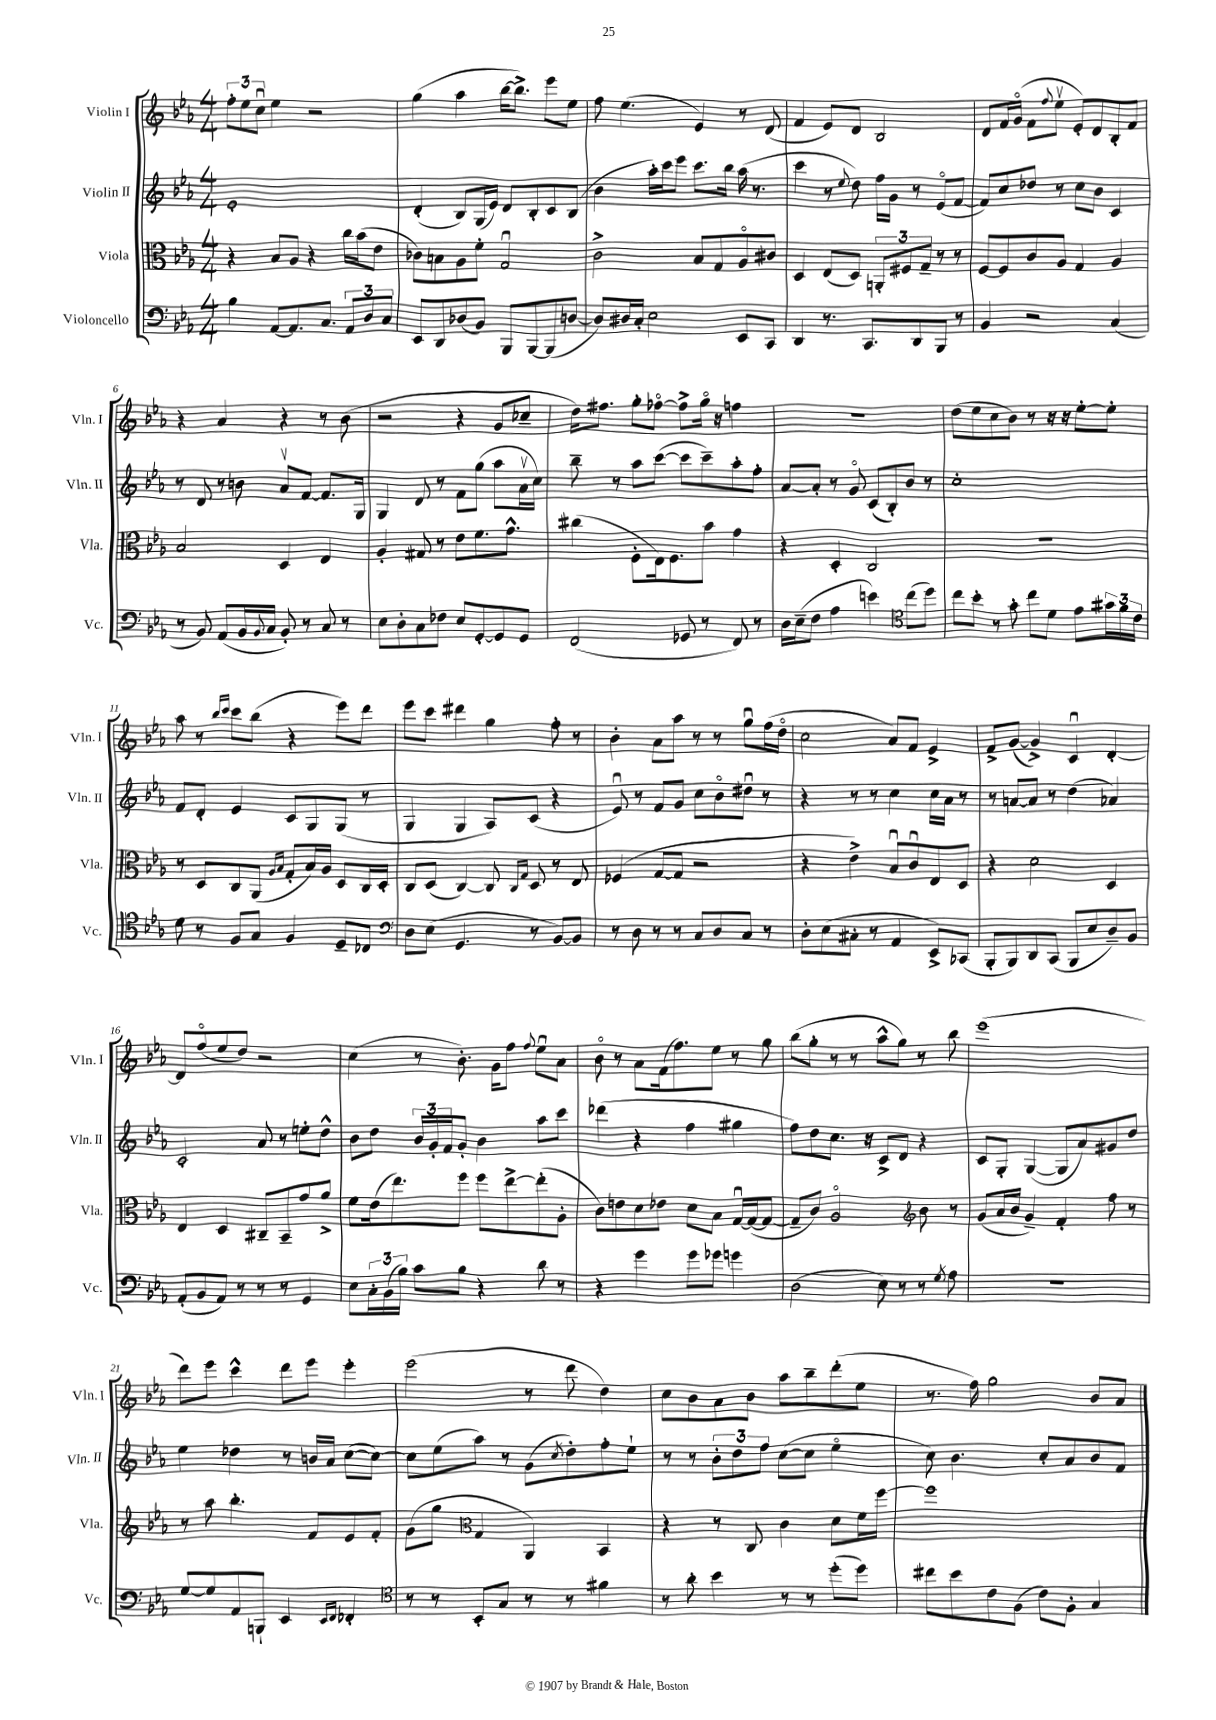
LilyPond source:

<<
\new StaffGroup <<
\new Staff = "s0" \with { instrumentName = "Violin I" shortInstrumentName = "Vln. I" } {
    \clef treble \key ees \major \numericTimeSignature \time 4/4
    \tuplet 3/2 { f''8-. ees''8 c''8\downbow } ees''4 r2 |
    g''4( aes''4 bes''16~ bes''8.->) ees'''8 ees''8 |
    f''8 ees''4.( ees'4) r8 d'8( |
    f'4 ees'8) d'8 bes2 |
    d'8 f'16 g'16\flageolet( f'8 \appoggiatura { f''8 } ees''8\upbow ees'8-.) d'8 bes8-. f'8 |
    r4 aes'4 r4 r8 bes'8( |
    r2 r4 g'8 ces''8-- |
    d''16) fis''8. g''8-. fes''8~\flageolet fes''8-> g''16\flageolet r16 f''4 |
    R1 |
    d''8( ees''8 c''8 bes'8) r8 r16 r16 ees''8~-. ees''8-. |
    aes''8 r8 \grace { bes''16 c'''16 } c'''8 bes''8( r4 ees'''8) d'''8 |
    ees'''8 c'''8 dis'''4 g''4 f''8-. r8 |
    bes'4-. aes'8 aes''8 r8 r8 g''8\downbow f''16( d''16\flageolet |
    c''2 aes'8) f'8 ees'4-> |
    f'8-> g'8~( g'4->) c'4\downbow d'4~-. |
    d'8 f''8\flageolet( ees''8 d''8) r2 |
    c''4( r8 bes'8.-.) g'16 f''8 \appoggiatura { f''8 } ees''8\downbow aes'8 |
    bes'8\flageolet r8 aes'8 f'16( f''8.) ees''8 r8 g''8 |
    bes''8( g''8-. r8 r8 aes''8-^ g''8) r8 bes''8 |
    ees'''1( |
    d'''8) ees'''8 c'''4-^ d'''8 ees'''8 ees'''4-. |
    ees'''2( r8 d'''8 d''4) |
    c''8 bes'8 aes'8 bes'8 aes''8 bes''8-- d'''8-.( ees''8 |
    r8. f''16) g''2 bes'8 aes'8 \bar "|." |
}
\new Staff = "s1" \with { instrumentName = "Violin II" shortInstrumentName = "Vln. II" } {
    \clef treble \key ees \major \numericTimeSignature \time 4/4
    ees'1-. |
    d'4-.( bes8) g16( ees'16) d'8 bes8-. c'8 bes8( |
    bes'4 aes''16-.) c'''16 ees'''8 c'''8. bes''16 aes''16( r8. |
    c'''4 r8 \appoggiatura { ees''8 } d''8) f''16 g'16 r8 ees'8\flageolet( f'8~ |
    f'8) c''8 des''8 r8 c''8 bes'8 c'4 |
    r8 d'8 r8 b'8 aes'8\upbow f'8~ f'8. g16 |
    g4 d'8 r8 f'8 g''8( aes''8 aes'16\upbow c''16) |
    bes''8-- r8 aes''8 c'''8~( c'''8 c'''8--) aes''8-. f''8-. |
    aes'8~ aes'8-. r8 g'8\flageolet c'8( bes8-.) bes'8 r8 |
    c''1-. |
    f'8 d'8-. ees'4 c'8 g8 g8( r8 |
    g4 g4 aes8) c'8( r4 |
    ees'8\downbow) r8 f'8 g'8 c''8 bes'8\flageolet dis''8\downbow r8 |
    r4 r8 r8 c''4 c''16 aes'16 r8 |
    r8 a'8~ a'8 r8 d''4( aes'4) |
    c'2-. aes'8 r8 e''8-. d''8-^ |
    bes'8 d''8 \tuplet 3/2 { bes'16 g'16-. f'16 } g'8-. bes'4 aes''8 c'''8 |
    des'''4( r4 f''4 gis''4 |
    f''8) d''8 c''8. r16 c'8-> d'8 r4 |
    c'8 g8-. g4~( g8 aes'8) gis'8 d''8 |
    ees''4 des''4 r8 b'16 aes'16 c''8~( c''8~) |
    c''8 ees''8( aes''8) r8 g'8( \acciaccatura { c''8 } d''8-.) f''8-. ees''8-! |
    r8 r8 \tuplet 3/2 { bes'8-. d''8 f''8 } c''8~( c''8 ees''4\flageolet |
    c''8) bes'4. c''8-. aes'8 bes'8 f'8 \bar "|." |
}
\new Staff = "s2" \with { instrumentName = "Viola" shortInstrumentName = "Vla." } {
    \clef alto \key ees \major \numericTimeSignature \time 4/4
    r4 bes8 aes8 r4 c''16 bes'16( ees'8 |
    ces'8) b8 aes8 f'8-. g2\downbow |
    c'2-> bes8 g8 aes8\flageolet cis'8 |
    d4 ees8( d8) \tuplet 3/2 { a,8-. fis8 g8-- } r8 r8 |
    f8~ f8 c'8 aes8 g4 aes4 |
    bes2 d4 ees4 |
    aes4-. gis8 r8 ees'8 f'8. g'8.-^ |
    cis''4( f8-. ees16) f8. bes'8 g'4 |
    r4 d4-. c2 |
    r1 |
    r8 d8 c8 aes,8( \grace { aes16 bes16 } g8-. bes16) aes16 d8 c16 d16-. |
    c8 d8( c4~) c8 \grace { c16 g16 } d8 r8 ees8 |
    fes4( g8~ g8 r2 |
    r4 ees'4->) bes8\downbow c'8\downbow ees8 d8 |
    r4 d'2 d4 |
    ees4 d4 cis8-- bes,8-- g'8 aes'8-> |
    f'8 ees'16( ees''8.) f''8 f''8 ees''8~-> ees''8-.( aes8-. |
    c'8) e'8 d'8 ees'8 d'8 bes8 g16~\downbow g16~( g8~ |
    g8-- c'8) aes2\flageolet \clef treble bes'8 r8 |
    g'8( aes'16 bes'16 g'4--) f'4-. f''8 r8 |
    r8 aes''8 bes''4.-. f'8 ees'8 f'8-. |
    g'8( g''8 \clef alto g4 aes,4) bes,4 |
    r4 r8 c8 c'4 d'8 f'16 f''16~ |
    f''1 \bar "|." |
}
\new Staff = "s3" \with { instrumentName = "Violoncello" shortInstrumentName = "Vc." } {
    \clef bass \key ees \major \numericTimeSignature \time 4/4
    bes4 aes,8~ aes,8. c8. \tuplet 3/2 { aes,8 d8 c8 } |
    ees,8 d,8 des8( bes,8) bes,,8 bes,,8~ bes,,8( d8~ |
    d8) dis16 c16-. ees2 ees,8 c,8 |
    d,4 r8. c,8. d,8 bes,,8 r8 |
    bes,4 r2 c4( |
    r8 bes,8) aes,8( bes,16 \appoggiatura { bes,8 } c16 bes,8-.) r8 c8 r8 |
    ees8 d8-. c8 fes8 ees8 g,8~-. g,8 g,8 |
    f,2( ges,8 r8 f,8) r8 |
    d16 ees16--( f8 aes4 e'4) \clef tenor c''8( d''8) |
    c''8 bes'8-. r8 g'8-. c''8 d'8 ees'8 \tuplet 3/2 { gis'16 f'16 c'16 } |
    d'8 r8 f8 g8 f4 d8-- ces8 |
    \clef bass d8 ees8( g,4. r8 bes,8~) bes,8 |
    r8 d8 r8 r8 c8 d8 c8 r8 |
    d8-. ees8( cis8-. r8 aes,4 ees,8->) ces,8( |
    bes,,8-. bes,,8) d,8 c,8( bes,,8 ees8 d8--) bes,8 |
    aes,8-.( bes,8 aes,8) r8 r8 r8 g,4 |
    ees8 \tuplet 3/2 { c16-. bes,16( bes16) } c'8 bes8 r4 d'8 r8 |
    r4 g'4 g'8 ges'8 g'4 |
    d2( ees8) r8 r8 \acciaccatura { g8 } aes8 |
    R1 |
    g8~ g8 aes,8 b,,8-! ees,4 \grace { ees,16 f,16 } fes,4-. |
    \clef tenor r8 r8 bes,8-. g8 r8 r8 fis'4 |
    r8 aes'8-. bes'4 r8 r8 d''8-.( d''8) |
    cis''8 bes'8 c'8 f8( c'8) f8-. g4 \bar "|." |
}
>>
>>
